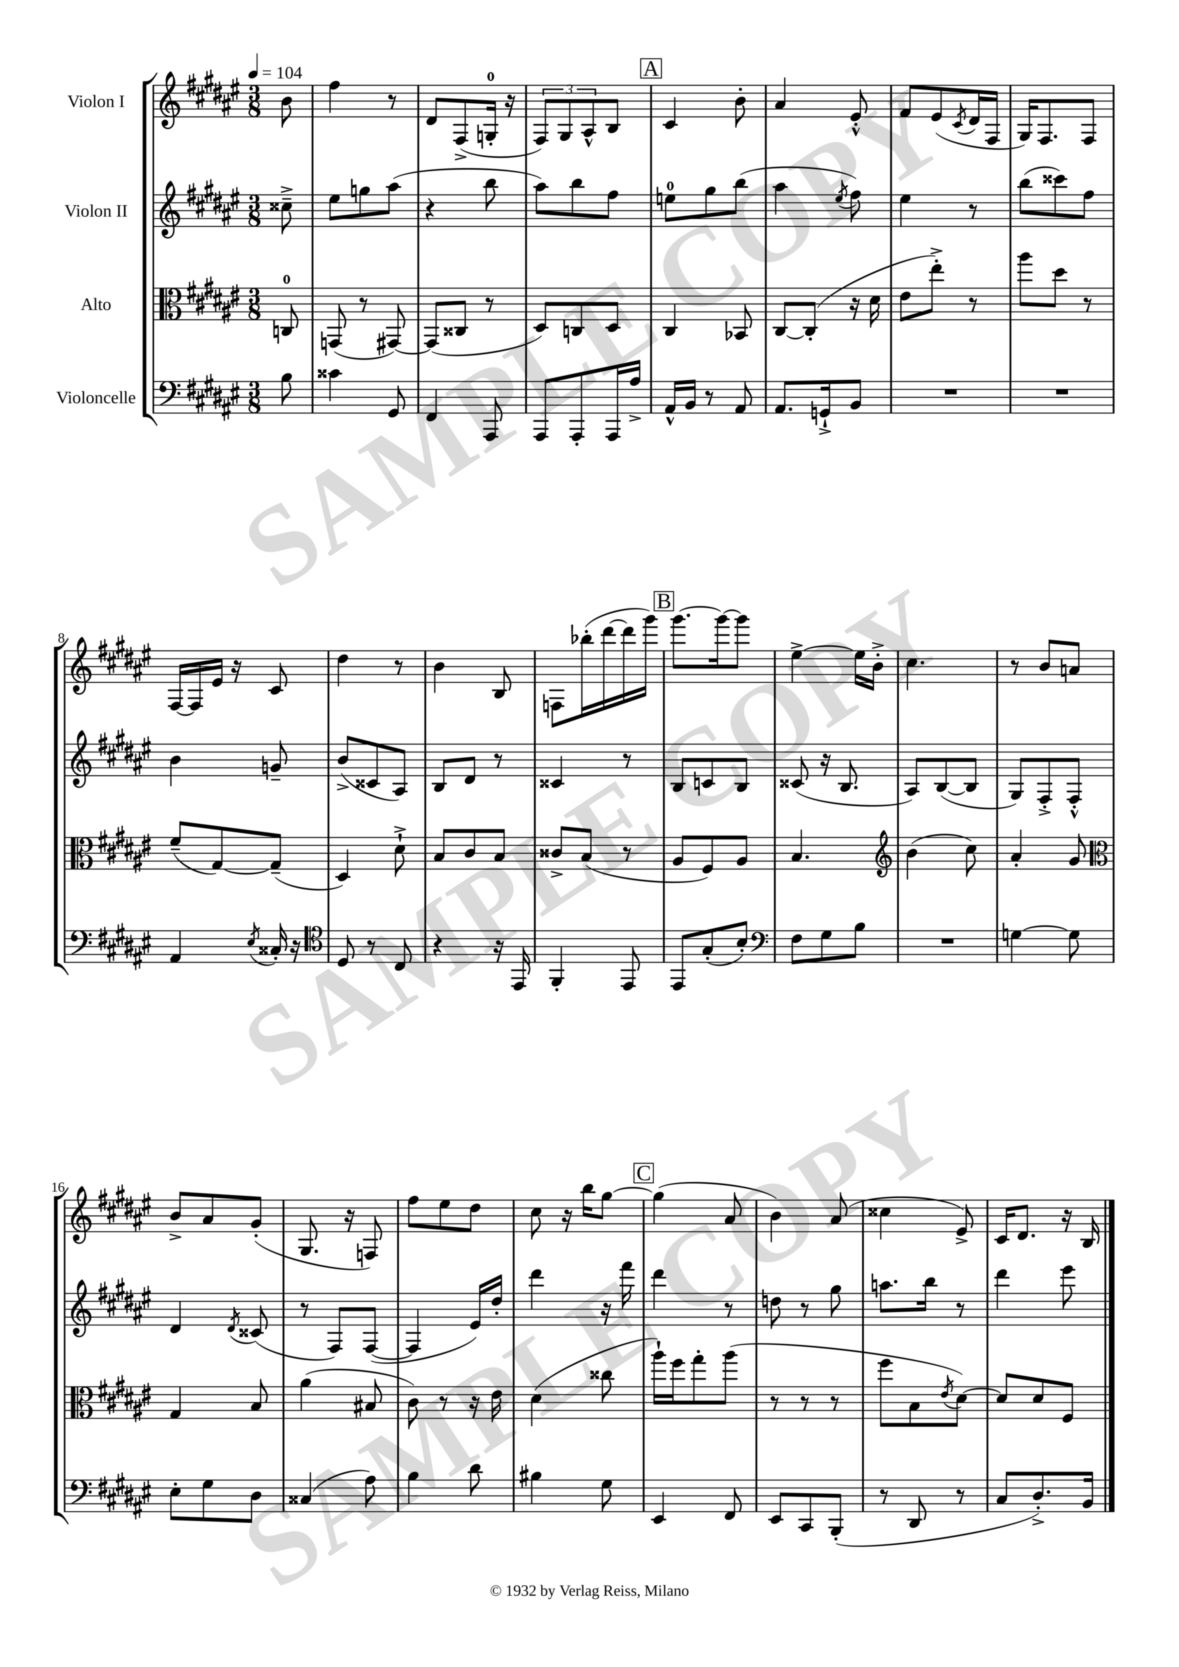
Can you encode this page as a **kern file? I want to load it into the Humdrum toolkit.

**kern	**kern	**kern	**kern
*staff4	*staff3	*staff2	*staff1
*clefF4	*clefC3	*clefG2	*clefG2
*k[f#c#g#d#a#e#]	*k[f#c#g#d#a#e#]	*k[f#c#g#d#a#e#]	*k[f#c#g#d#a#e#]
*M3/8	*M3/8	*M3/8	*M3/8
*MM104	*MM104	*MM104	*MM104
8B	8C	8cc##~^	8b
=	=	=	=
4c##	(8GG	8ee#	4ff#
.	8r	8gg	.
8GG#	[8GG#)	(8aa#	8r
=	=	=	=
4FF#	(8GG#]	4r	8d#
.	8C##	.	(8F#^
8AAA#	8r	8bb	16G'
.	.	.	16r
=	=	=	=
8AAA#	8D#)	8aa#)	12F#)
.	.	.	12G#
8AAA#'	8C	8bb	.
.	.	.	12A#^^
16AAA#	8D#	8ff#	8B
16A#^	.	.	.
=	=	=	=
16AA#^^	4C#	8ee	4c#
16BB	.	.	.
8r	.	8gg#	.
8AA#	8BB-	(8bb	8b'
=	=	=	=
8.AA#	[8C#	4aa#	4a#
.	(8C#']	.	.
16GG`^	.	.	.
.	.	8qee#	.
8BB	16r	8ff#)	8e#'^^
.	16d#	.	.
=	=	=	=
4.r	8e#	4ee#	8f#
.	8ee#'^)	.	(8e#
.	.	.	8qc#
.	8r	8r	16d#
.	.	.	16F#
=	=	=	=
4.r	8aa#	(8bb	16G#)
.	.	.	8.F#
.	8dd#	8ccc##)	.
.	8r	8ff#	8F#
=	=	=	=
4AA#	(8f#~	4b	[16F#
.	.	.	16F#]
.	[8G#)	.	16e#
.	.	.	16r
8qE#	.	.	.
16C##'	(8G#~]	8g~	8c#
16r	.	.	.
=	=	=	=
*clefC4	*	*	*
8D#	4D#)	(8b^	4dd#
8r	.	8c##	.
8C#	8d#`^	8A#)	8r
=	=	=	=
4r	8B	8B	4b
.	8c#	8d#	.
16r	8B	8r	8B
16EE#	.	.	.
=	=	=	=
4FF#'	8c##^	4c##	8F
.	(8B	.	(16bb-'
.	.	.	[16ddd#
8EE#	8r	8r	16ddd#]
.	.	.	16ggg#)
=	=	=	=
8EE#	8A#	8B	[8.ggg#
(8G#'	8F#)	8c	.
.	.	.	16ggg#_
8B')	8A#	8B	8ggg#]
=	=	=	=
*clefF4	*	*	*
8F#	4.B	(8c##	[4ee#^
8G#	.	16r	.
.	.	8.B	.
8B	.	.	16ee#]
.	.	.	16b'^
=	=	=	=
*	*clefG2	*	*
4.r	(4b	8A#)	4.cc#
.	.	([8B	.
.	8cc#)	8B]	.
=	=	=	=
[4G	4a#'	8G#)	8r
.	.	8F#'^	8b
8G]	8g#	8F#'^^	8a
=	=	=	=
*	*clefC3	*	*
8E#'	4G#	4d#	8b^
8G#	.	.	8a#
.	.	8qd#	.
8D#	8B	(8c##	(8g#'
=	=	=	=
(4C##	(4a#	8r	8.G#
.	.	8F#)	.
.	.	.	16r
8A#)	8B#	([8F#	8F)
=	=	=	=
4B	8c#)	4F#]	8ff#
.	8r	.	8ee#
8d#	16r	16e#)	8dd#
.	16e#	16dd#'	.
=	=	=	=
4B#	(4d#	4ddd#	8cc#
.	.	.	16r
.	.	.	16bb
8G#	8cc##	16r	[8gg#
.	.	16fff#	.
=	=	=	=
4EE#	16aa#`)	4ddd#	(4gg#]
.	16ff#	.	.
.	8gg#'	.	.
8FF#	(8aa#	8r	8a#
=	=	=	=
8EE#	8r	8dd	4b)
8CC#	8r	8r	.
(8BBB'	8r	8gg#	(8a#
=	=	=	=
8r	8ff#	8.aa	4cc##
8DD#	8B	.	.
.	.	16bb	.
.	8qe#	.	.
8r	[8d#)	8r	8e#^)
=	=	=	=
8C#	8d#]	4ddd#	16c#
.	.	.	8.d#
8.D#'^)	8d#	.	.
.	8F#	8eee#	16r
16BB	.	.	16B
==	==	==	==
*-	*-	*-	*-
